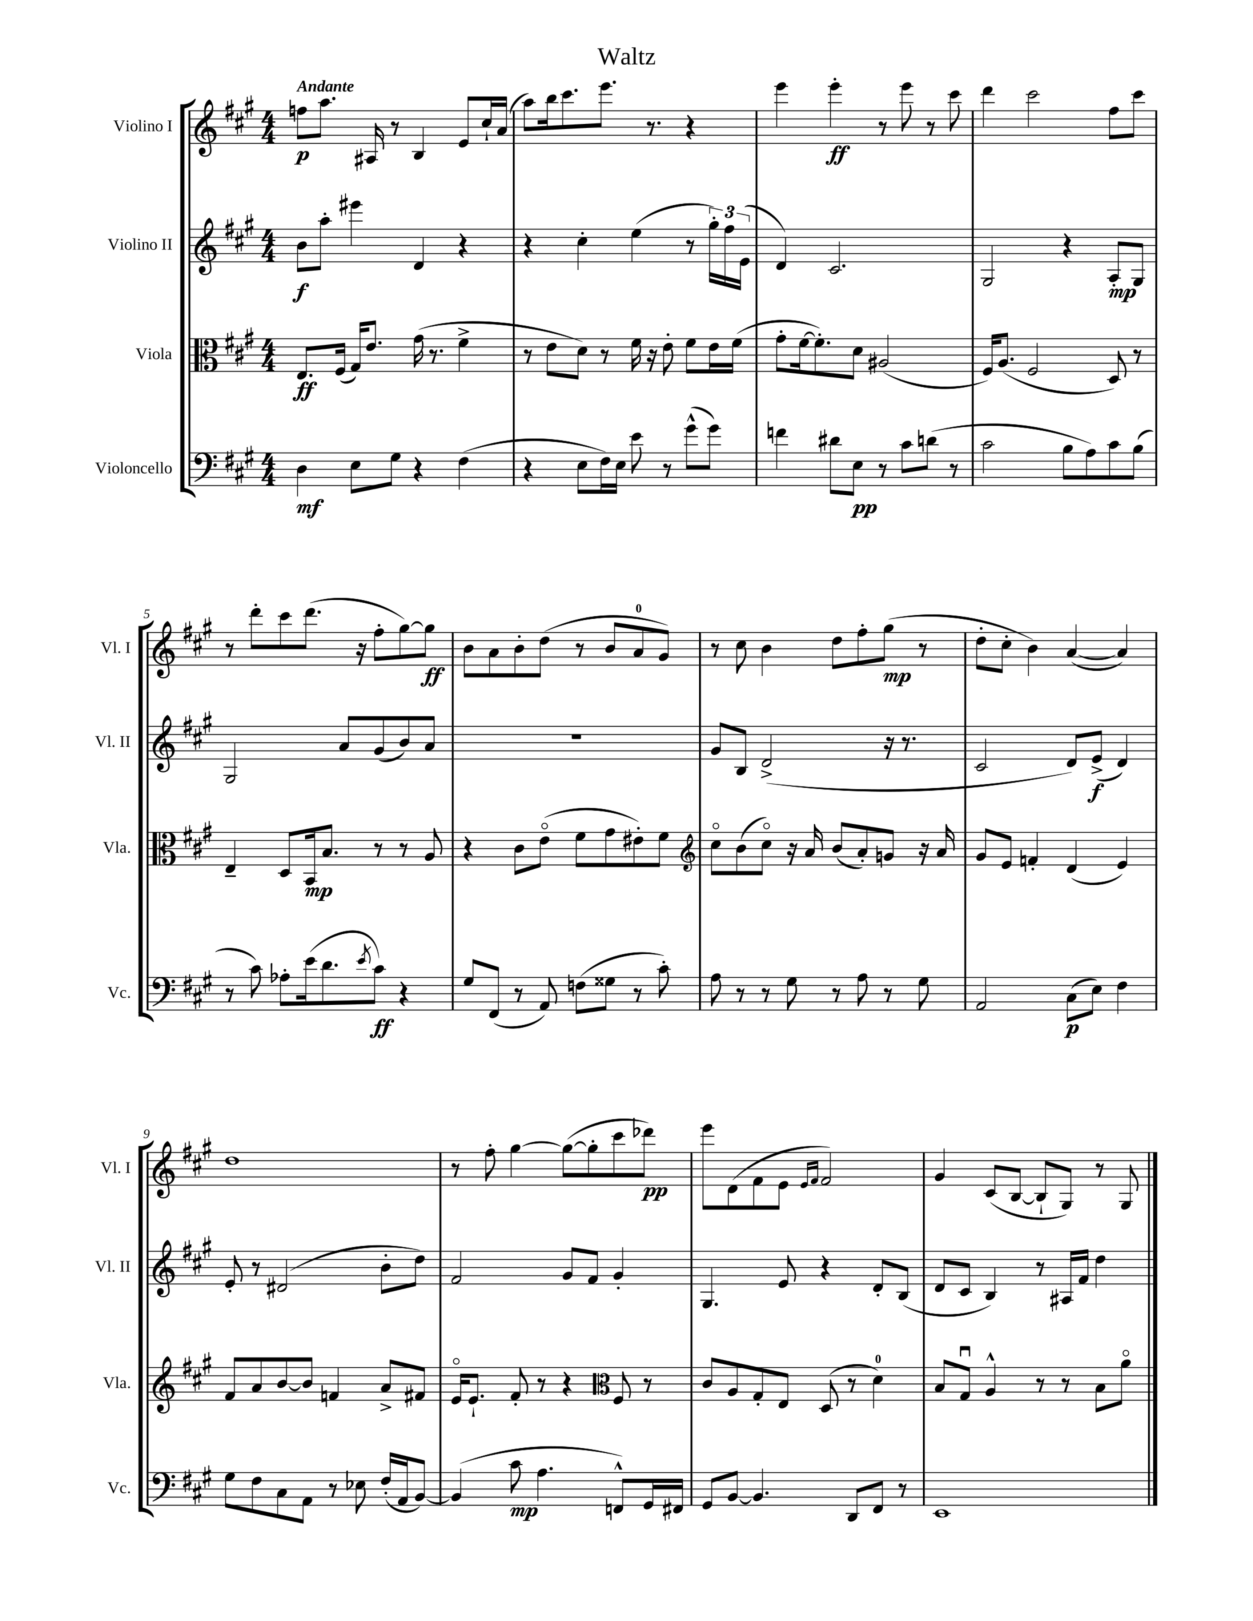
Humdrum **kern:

**kern	**dynam	**kern	**dynam	**kern	**dynam	**kern	**dynam
*part4	*part4	*part3	*part3	*part2	*part2	*part1	*part1
*staff4	*staff4	*staff3	*staff3	*staff2	*staff2	*staff1	*staff1
*I"Violoncello	*	*I"Viola	*	*I"Violino II	*	*I"Violino I	*
*I'Vc.	*	*I'Vla.	*	*I'Vl. II	*	*I'Vl. I	*
*clefF4	*	*clefC3	*	*clefG2	*	*clefG2	*
*k[f#c#g#]	*	*k[f#c#g#]	*	*k[f#c#g#]	*	*k[f#c#g#]	*
*M4/4	*	*M4/4	*	*M4/4	*	*M4/4	*
=1	=1	=1	=1	=1	=1	=1	=1
!	!	!	!	!	!	!LO:TX:a:B:t=Andante	!
4D\	mf	8.E/L	ff	8b\L	f	8ffn\L	p
.	.	.	.	8aa'\J	.	8.aa\J	.
.	.	(16F#/Jk	.	.	.	.	.
8E\L	.	16G#/KL)	.	4eee#X\	.	.	.
.	.	8.e/J	.	.	.	16A#X/	.
8G#\J	.	.	.	.	.	8r	.
4r	.	(16g#\	.	4d/	.	4B/	.
.	.	8.r	.	.	.	.	.
(4F#\	.	4f#^\	.	4r	.	8e/L	.
.	.	.	.	.	.	16cc#`/L	.
.	.	.	.	.	.	(16a/JJ	.
=2	=2	=2	=2	=2	=2	=2	=2
4r	.	8r	.	4r	.	8aa\L)	.
.	.	8e\L	.	.	.	16bb\k	.
.	.	.	.	.	.	8.ccc#\	.
8E\L	.	8d\J)	.	4cc#'\	.	.	.
16F#\L)	.	8r	.	.	.	8.eee\J	.
16E\JJ	.	.	.	.	.	.	.
8e\	.	16f#\	.	(4ee\	.	.	.
.	.	16r	.	.	.	8.r	.
8r	.	8e'\	.	.	.	.	.
(8g#^^\L	.	8f#\L	.	8r	.	4r	.
8g#\J)	.	16e\L	.	24gg#'\LL)	.	.	.
.	.	.	.	24ff#\	.	.	.
.	.	(16f#\JJ	.	.	.	.	.
.	.	.	.	(24e\JJ	.	.	.
=3	=3	=3	=3	=3	=3	=3	=3
4fn\	.	8g#'\L	.	4d/)	.	4eee\	.
.	.	[16f#\k	.	.	.	.	.
.	.	8.f#'\])	.	.	.	.	.
8d#X\L	.	.	.	2.c#/	.	4eee'\	ff
8E\J	pp	8d\J	.	.	.	.	.
8r	.	(2A#X/	.	.	.	8r	.
8c#\L	.	.	.	.	.	8eee\	.
(8dn\J	.	.	.	.	.	8r	.
8r	.	.	.	.	.	8ccc#\	.
=4	=4	=4	=4	=4	=4	=4	=4
2c#\	.	16F#/KL)	.	2G#/	.	4ddd\	.
.	.	(8.A/J	.	.	.	.	.
.	.	2F#/	.	.	.	2ccc#\	.
8B\L	.	.	.	4r	.	.	.
8A\)	.	.	.	.	.	.	.
8c#\	.	8D/)	.	8A'/L	mp	8ff#\L	.
(8B\J	.	8r	.	8G#/J	.	8ccc#\J	.
!!LO:LB:g=z
=5	=5	=5	=5	=5	=5	=5	=5
8r	.	4E~/	.	2G#/	.	8r	.
8c#\)	.	.	.	.	.	8ddd'\L	.
8A-X'\L	.	8D/L	.	.	.	8ccc#\	.
(16e\k	.	16BB/k	mp	.	.	(8.ddd\J	.
8.d\	.	8.B/J	.	.	.	.	.
.	.	.	.	8a/L	.	.	.
.	.	.	.	.	.	16r	.
8qe/	.	.	.	.	.	.	.
8c#\J)	ff	8r	.	(8g#/	.	8ff#'\L	.
4r	.	8r	.	8b/)	.	[8gg#\)	.
.	.	8A/	.	8a/J	.	8gg#\J]	ff
=6	=6	=6	=6	=6	=6	=6	=6
8G#/L	.	4r	.	1r	.	8b\L	.
(8FF#/J	.	.	.	.	.	8a\	.
8r	.	8c#\L	.	.	.	8b'\	.
8AA/)	.	(8e\J	.	.	.	(8dd\J	.
(8Fn\L	.	8f#\L	.	.	.	8r	.
8G##X\J	.	8g#\	.	.	.	8b/L	.
8r	.	8e#X'\)	.	.	.	8a/	.
8c#'\)	.	8f#\J	.	.	.	8g#/J)	.
=7	=7	=7	=7	=7	=7	=7	=7
*	*	*clefG2	*	*	*	*	*
8A\	.	8cc#\L	.	8g#/L	.	8r	.
8r	.	(8b\	.	8B/J	.	8cc#\	.
8r	.	8cc#\J)	.	(2d^/	.	4b\	.
8G#\	.	16r	.	.	.	.	.
.	.	16a/	.	.	.	.	.
8r	.	(8b/L	.	.	.	8dd\L	.
8A\	.	8a'/)	.	.	.	8ff#'\	.
8r	.	8gn/J	.	16r	.	(8gg#\J	mp
.	.	.	.	8.r	.	.	.
8G#\	.	16r	.	.	.	8r	.
.	.	16a/	.	.	.	.	.
=8	=8	=8	=8	=8	=8	=8	=8
2AA/	.	8g#/L	.	2c#/	.	8dd'\L	.
.	.	8e/J	.	.	.	8cc#'\J	.
.	.	4fn'/	.	.	.	4b\)	.
(8C#\L	p	(4d/	.	8d/L)	.	([4a/	.
8E\J)	.	.	.	(8e^/J	f	.	.
4F#\	.	4e/)	.	4d/)	.	4a/])	.
!!LO:LB:g=z
=9	=9	=9	=9	=9	=9	=9	=9
8G#\L	.	8f#/L	.	8e'/	.	1dd	.
8F#\	.	8a/	.	8r	.	.	.
8C#\	.	[8b/	.	(2d#X/	.	.	.
8AA\J	.	8b/J]	.	.	.	.	.
8r	.	4fn/	.	.	.	.	.
8E-X\	.	.	.	.	.	.	.
(16F#'/LL	.	8a^/L	.	8b'\L	.	.	.
16AA/J	.	.	.	.	.	.	.
[8BB/J)	.	8f#X/J	.	8dd\J)	.	.	.
=10	=10	=10	=10	=10	=10	=10	=10
(4BB/]	.	16e/KL	.	2f#/	.	8r	.
.	.	8.e`/J	.	.	.	.	.
.	.	.	.	.	.	8ff#'\	.
8c#\	mp	8f#'/	.	.	.	[4gg#\	.
4.A\	.	8r	.	.	.	.	.
.	.	4r	.	8g#/L	.	(8gg#\L_	.
.	.	.	.	8f#/J	.	8gg#'\]	.
*	*	*clefC3	*	*	*	*	*
8FFn^^/L)	.	8F#/	.	4g#'/	.	8ccc#\	.
16GG#/L	.	8r	.	.	.	8ddd-X\J)	pp
16FF#X/JJ	.	.	.	.	.	.	.
=11	=11	=11	=11	=11	=11	=11	=11
8GG#/L	.	8c#/L	.	4.G#/	.	8eee\L	.
[8BB/J	.	8A/	.	.	.	(8d\	.
4.BB/]	.	8G#'/	.	.	.	8f#\	.
.	.	8E/J	.	8e/	.	8e\J	.
.	.	.	.	.	.	16qqe/LL	.
.	.	.	.	.	.	16qqf#/JJ	.
.	.	(8D/	.	4r	.	2f#/)	.
8DD/L	.	8r	.	.	.	.	.
8FF#/J	.	4d\)	.	8d'/L	.	.	.
8r	.	.	.	(8B/J	.	.	.
=12	=12	=12	=12	=12	=12	=12	=12
1EE	.	8B/L	.	8d/L	.	4g#/	.
.	.	8G#u/J	.	8c#/J	.	.	.
.	.	4A^^/	.	4B/)	.	(8c#/L	.
.	.	.	.	.	.	[8B/J	.
.	.	8r	.	8r	.	8B`/L]	.
.	.	8r	.	16A#X/LL	.	8G#/J)	.
.	.	.	.	16f#/JJ	.	.	.
.	.	8B\L	.	4dd\	.	8r	.
.	.	8a\J	.	.	.	8G#/	.
==	==	==	==	==	==	==	==
*-	*-	*-	*-	*-	*-	*-	*-
